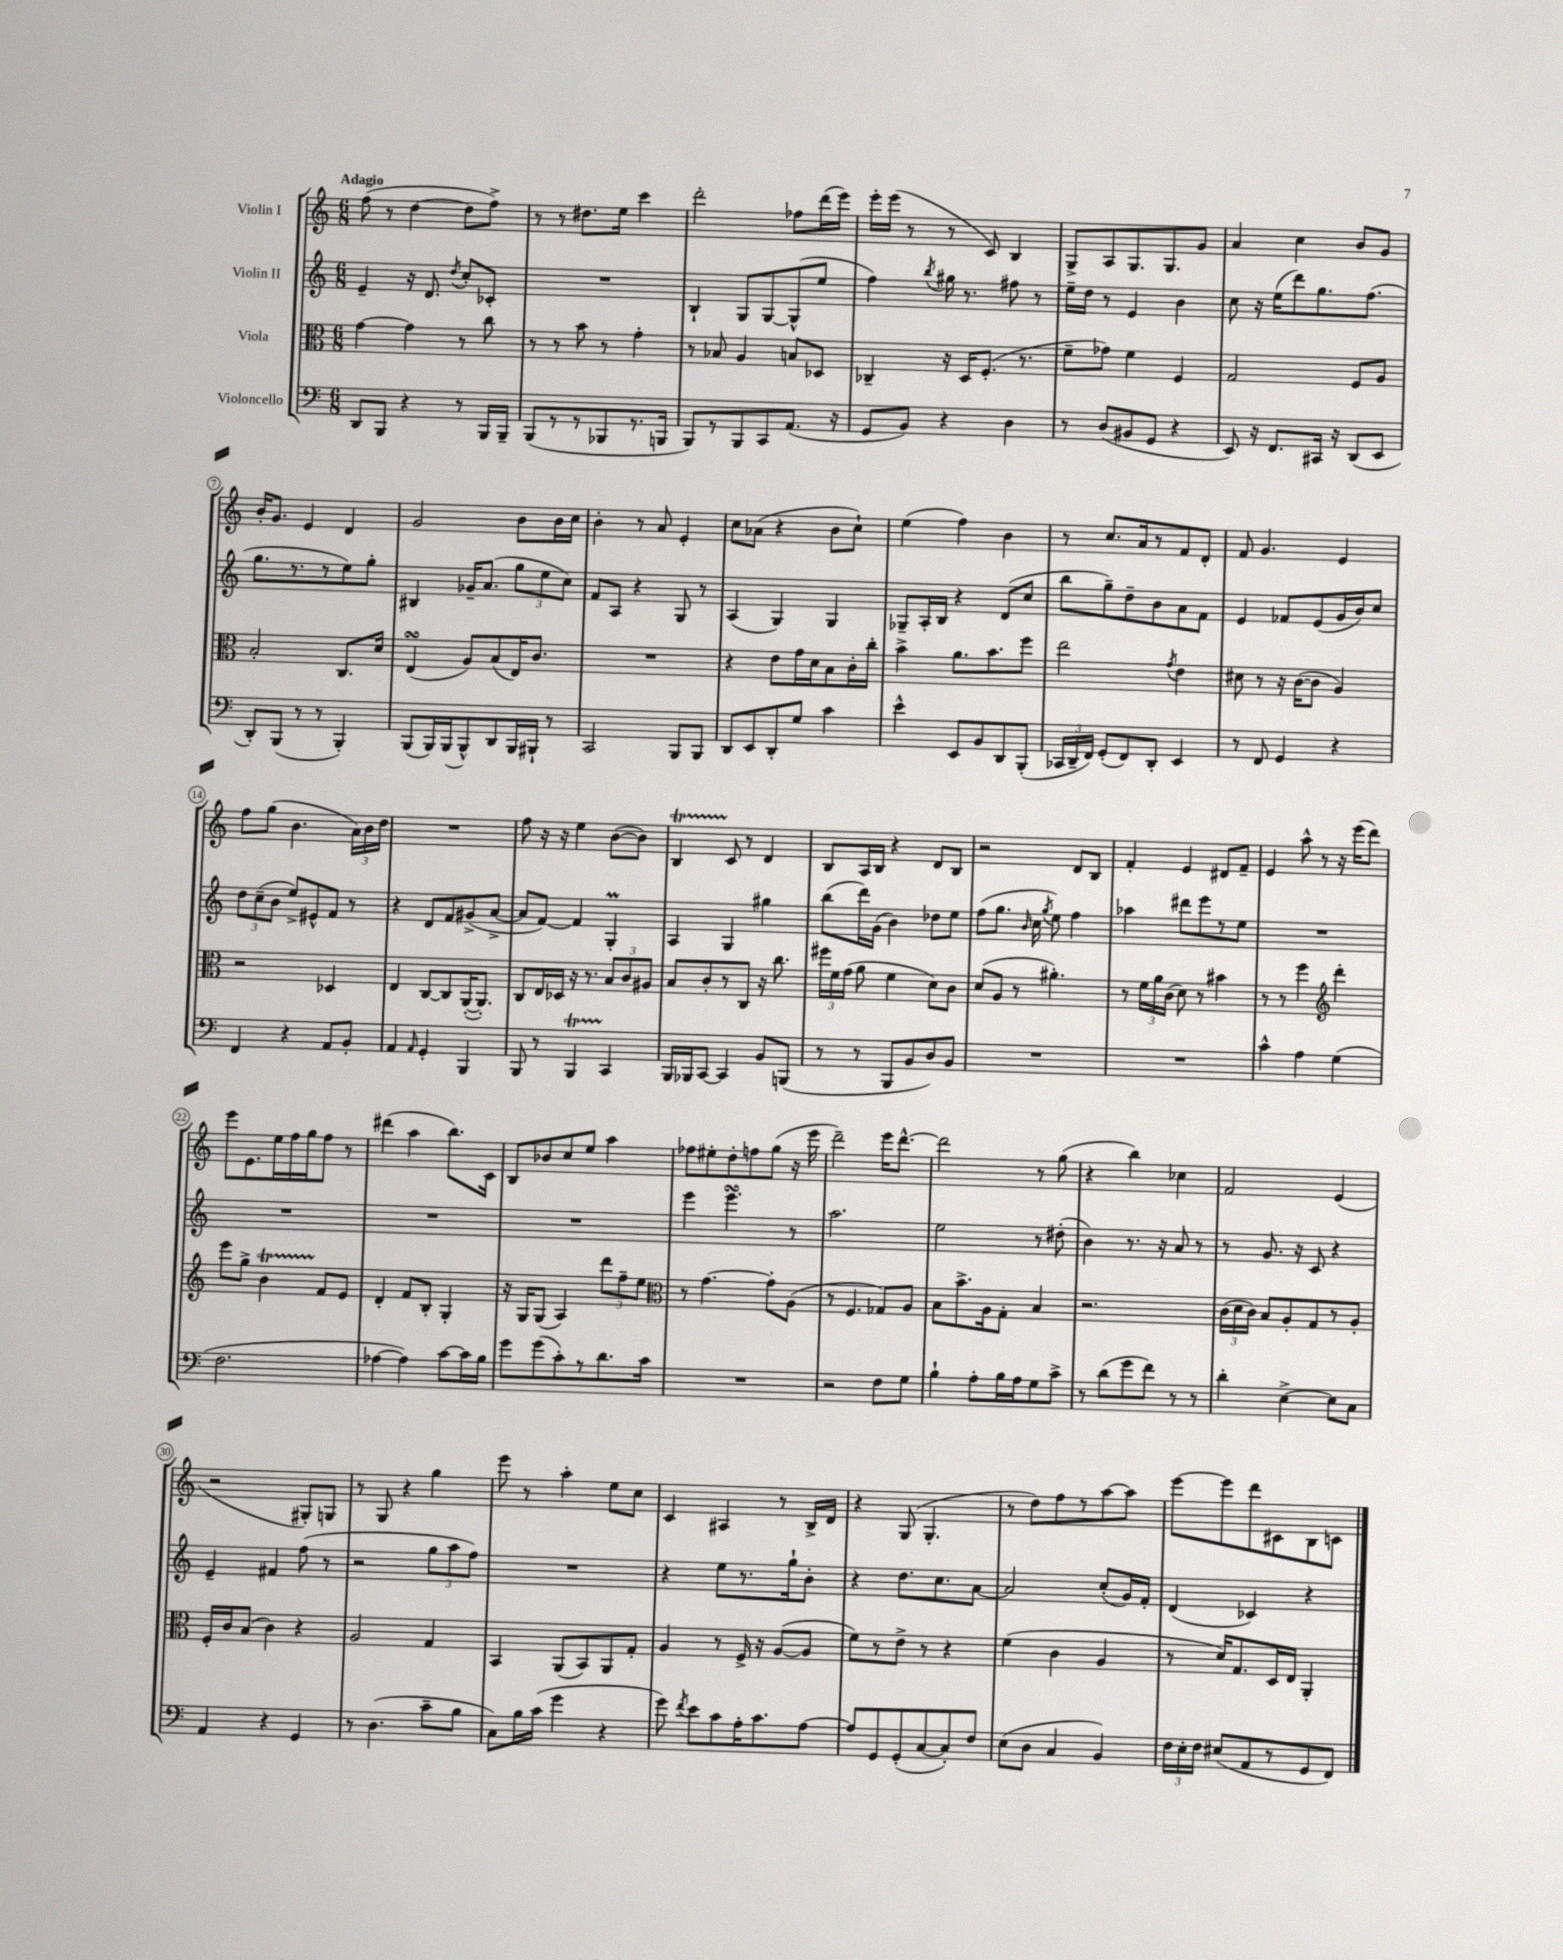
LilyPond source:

<<
\new StaffGroup <<
\new Staff = "s0" \with { instrumentName = "Violin I" } {
    \clef treble \key c \major \numericTimeSignature \time 6/8 \tempo "Adagio"
    \autoBeamOff f''8( r8 d''4~ d''8[ f''8]->) |
    r8 r8 dis''8.[ e''16] c'''4 |
    d'''2-. fes''8[ d'''16( e'''16]) |
    e'''16[-. e'''16]( r8 r8 c'8) b4 |
    g8[-> a8 g8. g8. g'8] |
    a'4 c''4 b'8[ g'8] |
    b'16[-. g'8.] e'4 d'4 |
    g'2 b'8[ b'16 c''16] |
    b'4-. r8 a'8 e'4-. |
    c''8[ aes'8]( r4 b'8[ c''8]-!) |
    e''4( f''4) b'4 |
    r8 c''8.[ a'16 r8 f'8 d'8]-. |
    f'8 g'4. e'4 |
    f''8[ g''8]( b'4. \tuplet 3/2 { a'16[) b'16 d''16] } |
    R2. |
    f''8 r16 r16 e''4 b'8[~( b'8]) |
    b4\startTrillSpan c'8\stopTrillSpan r8 d'4 |
    b8[ a16 b16] r4 d'8[ b8] |
    r2 d'8[ b8] |
    f'4-. e'4 dis'8[ f'8]-- |
    e'4 a''8-^ r8 r16 e'''16[( d'''8]) |
    e'''8[ e'8. e''16 f''16 g''16 f''8] r8 |
    dis'''4( a''4 b''8.[) c'16] |
    b8[ bes'8 c''8 e''8] a''4 |
    fes''8[ eis''8-. d''8-. f''8 g''8]( r16 e'''16 |
    d'''2--) e'''16[ d'''8.]~-^ |
    d'''2 r8 g''8( |
    r4 b''4) ces''4 |
    f'2 e'4( |
    r2 gis8[-.) g8] |
    r8 g8 r4 g''4 |
    e'''8 r8 a''4-. e''8[ c''8] |
    c'4 ais4 r8 b16[-> d'16] |
    r4 g8( g4.-. |
    r8 d''8[) f''8 r8 a''8~ a''8] |
    e'''8[~ e'''8 d'''8 cis'8 b8 c'8] \bar "|." |
}
\new Staff = "s1" \with { instrumentName = "Violin II" } {
    \clef treble \key c \major \numericTimeSignature \time 6/8
    \autoBeamOff e'4-- r16 d'8. \acciaccatura { d''8 } c''8[-. ces'8]-. |
    R2. |
    b4-! g8[ g8~ g8-^( e''8] |
    f''4) \acciaccatura { b''8 } gis''16 r8. fis''8 r8 |
    e''16[-- d''16] r8 e'4 b'4 |
    c''8 r16 e''16[( d'''8) g''8. f''8.]( |
    g''8.[ r8. r8 e''8) g''8]-. |
    bis4 ges'16[-- a'8.]( \tuplet 3/2 { g''8[ e''8 c''8]) } |
    f'8[ a8] r4 g8 r8 |
    a4( g4) g4 |
    ges8[-- a16-. b16] r4 d'8[( c''8] |
    b''8[ g''8--) d''8-- b'8 a'8 f'8] |
    e'4 fes'8[ e'8( g'16 b'16) c''8] |
    \tuplet 3/2 { d''8[ c''8--( b'8] } e''8[->) eis'8-^ f'8] r8 |
    r4 d'8[ f'8 gis'8->( a'8]~-> |
    a'8[ f'8]~) f'4 g4-.\prall |
    a4 g4 gis''4 |
    b''8[( d'''16) g'16]( b'4) des''8[ e''8] |
    f''8[( g''8.] \grace { b'16 } c''16 \acciaccatura { g''8 } e''8) f''4 |
    aes''4 dis'''8[ e'''8 r8 e''8] |
    R2. |
    R2. |
    R2. |
    R2. |
    e'''4 e'''4.\turn r8 |
    a''2. |
    e''2 r8 dis''8-.( |
    b'4) r8. r16 a'8 r8 |
    r8 g'8. r16 c'8 r4 |
    e'4-- fis'4 f''8( r8 |
    r2 \tuplet 3/2 { g''8[ a''8 f''8]) } |
    R2. |
    r4 e''8[ r8. g''16-! b'8]-. |
    r4 d''8.[ c''8. a'8]~ |
    a'2 c''8[-.( g'16) f'16]-. |
    d'4( ces'4) r4 \bar "|." |
}
\new Staff = "s2" \with { instrumentName = "Viola" } {
    \clef alto \key c \major \numericTimeSignature \time 6/8
    \autoBeamOff g'4~ g'4 r8 c''8 |
    r8 r8 b'8 r8 g'4-. |
    r8 bes8 a4 b8[ des8] |
    ces4-- r16 d16[ f8.]-.( r8. |
    f'8[-- ges'8]) f'4 f4 |
    g2 f8[ a8] |
    b2-. c8.[ d'16] |
    e4\turn( a8[) b8( e16) c'8.] |
    R2. |
    r4 e'8[ g'16 d'16 b8 c'16-. c''16]-. |
    b'4-> a'8.[ b'8. f''8] |
    e''2 \acciaccatura { g'8 } e'4 |
    dis'8 r8 r16 c'16[~( c'8] a4) |
    r2 des4 |
    e4 c8[~ c8 a,16~-.( a,8.]-.) |
    c8[ e16 des16] r16 r8. \tuplet 3/2 { b8[ c'8 ais8] } |
    b8[ c'8-. r8 c8] r16 c''8. |
    \tuplet 3/2 { fis''16[ f'16 g'16]( } a'8 f'4 d'8[) c'8] |
    d'8[( a8] r8 ais'4.-.) |
    r8 \tuplet 3/2 { f'16[ a'16 c'16]( } d'8) r8 bis'4 |
    r8 r8 f''4 \clef treble d'''4-. |
    e'''8[ g''8]-> b'4\startTrillSpan f'8[\stopTrillSpan e'8] |
    d'4-. f'8[ b8]-. g4-. |
    r16 g16[ g8]( a4) \tuplet 3/2 { d'''8[ f''8-- e''8] } |
    \clef alto r8 g'4.~ g'8[-. a8]( |
    r8 f4. ges8[) a8] |
    b8[ b'8.-> a16 g8]-. b4 |
    r2. |
    \tuplet 3/2 { c'16[( d'16 c'16]) } b8[ a8-. g8 r8 a8]-. |
    f16[-. c'16 b8]( c'4) r4 |
    a2 g4 |
    b,4 a,8[( b,8) a,8 g8]-. |
    a4 r8 f16-> r16 a8[~( a8] |
    f'8[) r8 e'8]-> r8 r4 |
    f'4( c'4 a4 |
    r8 d'16[) g8. d16 e16] a,4-. \bar "|." |
}
\new Staff = "s3" \with { instrumentName = "Violoncello" } {
    \clef bass \key c \major \numericTimeSignature \time 6/8
    \autoBeamOff d,8[ b,,8] r4 r8 b,,16[ b,,16]-- |
    b,,8[( r8 r8 bes,,8 r8. b,,16] |
    b,,8[) r8 b,,8 c,8 a,8.]( r16 |
    g,8[ b,8]) r4 d4 |
    r8 d8[( bis,8 g,8] r4 |
    e,8) r16 f,8.[ cis,16] r16 d,8[( e,8] |
    d,8[-.) b,,8]( r8 r8 b,,4-.) |
    b,,8[( b,,16) b,,16( b,,8-^) d,8 b,,16 bis,,16]-! r8 |
    c,2 b,,8[ b,,8] |
    d,8[ e,8 d,8-. g8] c'4 |
    e'4-^ e,8[ b,8 d,8 b,,8]-.( |
    \tuplet 3/2 { ces,16[ d,16-- f,16]) } g,8[-.( f,8) d,8]-. e,4 |
    r8 f,8 g,4 r4 |
    f,4 r4 a,8[ b,8]-. |
    a,4 \grace { a,16 } g,4-. b,,4 |
    b,,8 r8 b,,4\startTrillSpan c,4\stopTrillSpan |
    b,,16[ bes,,16 c,8]~ c,4 b,8[ b,,8]( |
    r8 r8 b,,8[ b,8 d8) b,8] |
    R2. |
    R2. |
    c'4-^ a4 g4( |
    f2. |
    aes4~ aes4) c'8[~ c'16 b16] |
    g'8[ g'8( c'8-.) r8 d'8. c'16] |
    R2. |
    r2 f8[ g8] |
    b4-! a8[-. b16 a16 g8 c'8]-> |
    r8 d'8[( g'8 f'8]) r8 r8 |
    d'4-. e4~-> e8[ c8] |
    a,4 r4 g,4 |
    r8 d4.( c'8[-- b8] |
    c8[) b16 c'16]( g'4 r4 |
    g'8) \acciaccatura { f'8 } e'8[ c'8 a16-. c'8. a8]~ |
    a8[ g,8 g,8-.( c8~ c8-.) f8] |
    e8[( d8] c4 b,4) |
    \tuplet 3/2 { f16[ e16-. f16] } eis8[( a,8 r8 g,8 f,8]) \bar "|." |
}
>>
>>
\layout { \context { \Score \override BarNumber.stencil = #(make-stencil-circler 0.1 0.3 ly:text-interface::print) } }
